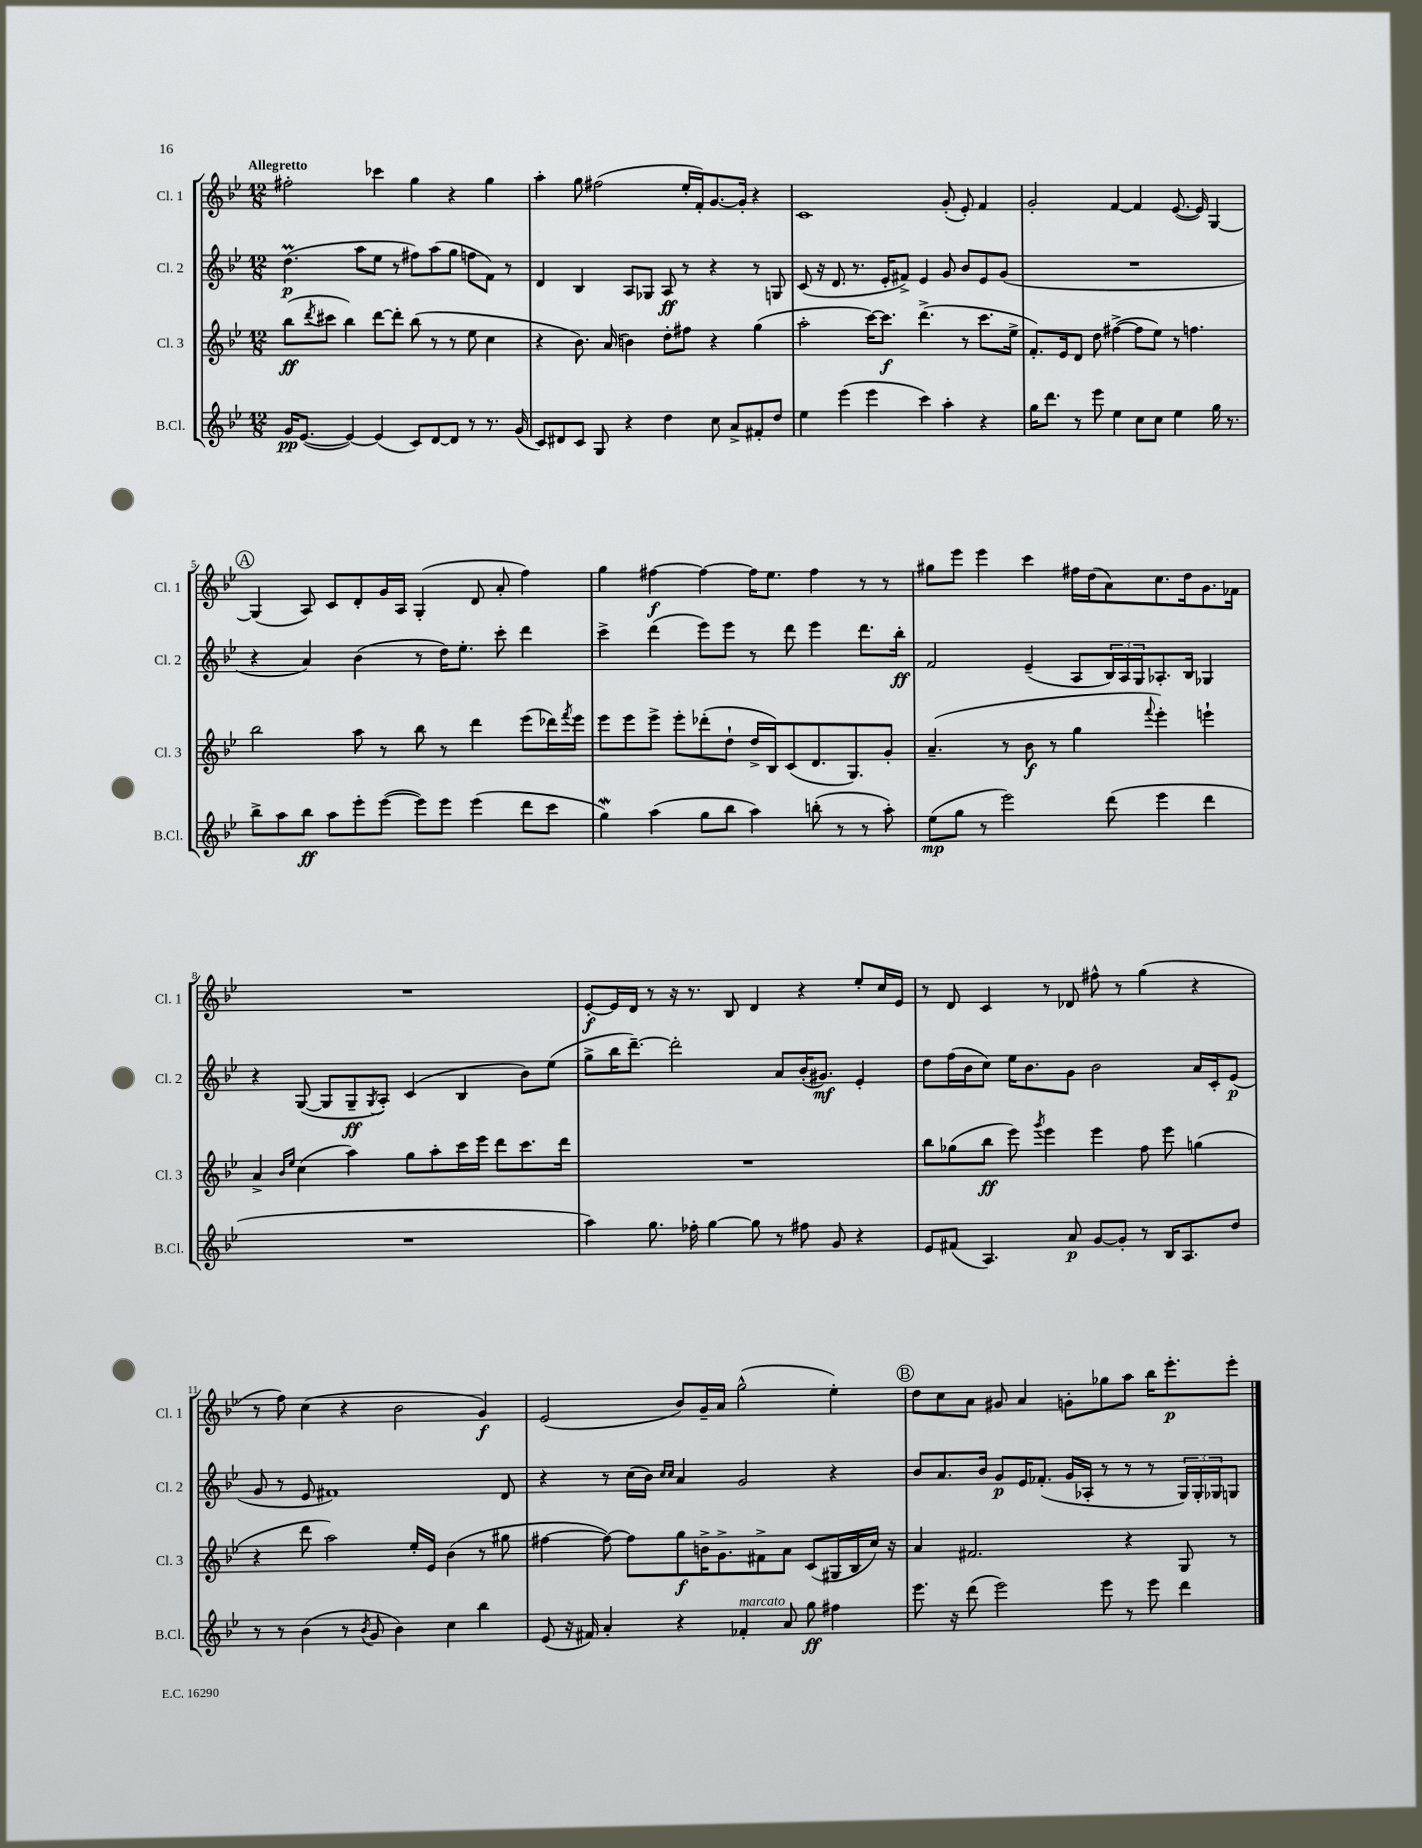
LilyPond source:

<<
\new StaffGroup <<
\new Staff = "s0" \with { instrumentName = "Cl. 1" shortInstrumentName = "Cl. 1" } {
    \clef treble \key bes \major \numericTimeSignature \time 12/8 \tempo "Allegretto"
    fis''2-. ces'''4 g''4 r4 g''4 |
    a''4-. g''8 fis''2( ees''16-. f'16-.) g'8.~ g'16-. r4 |
    c'1 g'8-.( ees'8-.) f'4 |
    g'2-. f'4~ f'4 ees'8.~( ees'16) g4~ |
    \mark \markup { \circle "A" } g4( a8) c'8 d'8-. g'16 a16 g4-.( d'8 a'8-. f''4) |
    g''4 fis''4~\f fis''4~ fis''16 ees''8. fis''4 r8 r8 |
    gis''8 ees'''8 ees'''4 c'''4 fis''16 d''16( a'8) c''8. d''16 g'8. fes'16 |
    R1. |
    ees'8~-.\f ees'16 d'16 r8 r16 r8. bes8 d'4 r4 ees''8-. c''16 ees'16 |
    r8 d'8 c'4 r8 des'8 fis''8-^ r8 g''4( r4 |
    r8 f''8) c''4( r4 bes'2 g'4\f) |
    ees'2( bes'8) g'16-- a'16 g''2-^( ees''4-.) |
    \mark \markup { \circle "B" } d''8 c''8 a'8 gis'8 a'4 g'8-. ges''8 a''8 bes''16 ees'''8.-.\p ees'''8-. \bar "|." |
}
\new Staff = "s1" \with { instrumentName = "Cl. 2" shortInstrumentName = "Cl. 2" } {
    \clef treble \key bes \major \numericTimeSignature \time 12/8
    d''4.\prall\p( a''8 ees''8 r8 fis''8) a''8( g''8 f''8 f'8) r8 |
    d'4 bes4 a8 ges8 a8\ff r8 r4 r8 g8 |
    c'8( r16 d'8. r8. ees'16-. fis'8->) ees'4 g'8 bes'8 ees'8 g'8( |
    R1. |
    \mark \markup { \circle "A" } r4 a'4) bes'4( r8 d''16) ees''8.-. c'''8-. d'''4 |
    c'''4-> d'''4( ees'''8) ees'''8 r8 d'''8 ees'''4 d'''8. bes''16-.\ff |
    f'2 ees'4--( a8 \tuplet 3/2 { bes16) a16 g16 } aes8.-. bes16 ges4 |
    r4 g8~( g8 g8--\ff \acciaccatura { g8 } a8-.) c'4( bes4 bes'8) ees''8( |
    g''8-> bes''16 d'''8.~--) d'''2-. a'8 bes'16-.( gis'8.\mf) ees'4-. |
    d''8 f''16( bes'16 c''8) ees''16 bes'8. g'8 bes'2 a'16 c'16-. ees'8\p( |
    g'8 r8 ees'8 fis'1) d'8 |
    r4 r8 c''16( bes'16) \grace { c''16 c''16 } a'4 g'2 r4 |
    \mark \markup { \circle "B" } bes'8 a'8. bes'16 g'8\p ees'16 fes'8.-.( g'16 aes16-. r8 r8 r8 \tuplet 3/2 { g16) g16-. ges16 } g8 \bar "|." |
}
\new Staff = "s2" \with { instrumentName = "Cl. 3" shortInstrumentName = "Cl. 3" } {
    \clef treble \key bes \major \numericTimeSignature \time 12/8
    bes''8\ff( \acciaccatura { d'''8 } cis'''8 bes''4) d'''8~ d'''8-. bes''8( r8 r8 ees''8 c''4 |
    r4 bes'8.) a'16( b'4) d''8-. fis''8 r4 g''4( |
    a''2-. c'''16~) c'''8.\f d'''4.->( r8 c'''8. ees''16-> |
    f'8.-.) ees'16 d'8 d''8 fis''4~->( fis''8 ees''8) r8 f''4. |
    \mark \markup { \circle "A" } bes''2 a''8 r8 bes''8 r8 d'''4 ees'''8( des'''16) \acciaccatura { f'''8 } ees'''16 |
    ees'''8 ees'''8 ees'''8-> ees'''8-. des'''8-.( d''8-! d''16-> bes16) c'8( d'8. g8.) g'8-. |
    a'4.--( r8 bes'8\f r8 g''4 \appoggiatura { f'''8 } ees'''4-.) e'''4-! |
    a'4-> \grace { bes'16 ees''16 } c''4( a''4) g''8 a''8-. c'''16 ees'''16 d'''8 c'''8. d'''16 |
    R1. |
    bes''8 ges''8( bes''8\ff ees'''8) \acciaccatura { g'''8 } ees'''4 ees'''4 f''8 ees'''8 g''4( |
    r4 d'''8 a''2) ees''16-. ees'16 bes'4( r8 gis''8 |
    fis''4~ fis''8~) fis''8 g''8\f b'16-> g'8.-> fis'8-> a'8 c'8( gis16 bes16 c''16) r16 |
    \mark \markup { \circle "B" } a'4 fis'2. r4 g8 r8 \bar "|." |
}
\new Staff = "s3" \with { instrumentName = "B.Cl." shortInstrumentName = "B.Cl." } {
    \clef treble \key bes \major \numericTimeSignature \time 12/8
    g'16\pp ees'8.~( ees'4~) ees'4( c'8) d'8~ d'8 r8 r8. g'16( |
    c'8) dis'8 c'8 g8 r4 d''4 c''8 a'8-> fis'8-. d''8 |
    ees''4 ees'''4( ees'''4 c'''4) a''4-. r4 |
    g''16 d'''8. r8 ees'''8 ees''4 c''8 c''8 ees''4 g''16 r8. |
    \mark \markup { \circle "A" } bes''8-> a''8 bes''8\ff a''8 ees'''8-. ees'''8~( ees'''8) ees'''8 ees'''4( d'''8 c'''8 |
    g''4\mordent) a''4( g''8 bes''8 a''4) b''8-.( r8 r8 a''8-.) |
    ees''8\mp( g''8 r8 ees'''2) d'''8( ees'''4 d'''4 |
    R1. |
    a''4) g''8. fes''16-. g''4~ g''8 r8 fis''8 g'8 r4 |
    ees'8 fis'8( a4.) a'8\p g'8~ g'8-. r8 bes16 a8. d''8 |
    r8 r8 bes'4( r8 \acciaccatura { bes'8 } g'8 bes'4) c''4 bes''4 |
    ees'8( r16 fis'16) a'4-. r4 fes'4-.^\markup { \italic "marcato" } a'8 g''8\ff fis''4 |
    \mark \markup { \circle "B" } ees'''8. r16 d'''8( ees'''2) ees'''8 r8 ees'''8 d'''4 \bar "|." |
}
>>
>>
